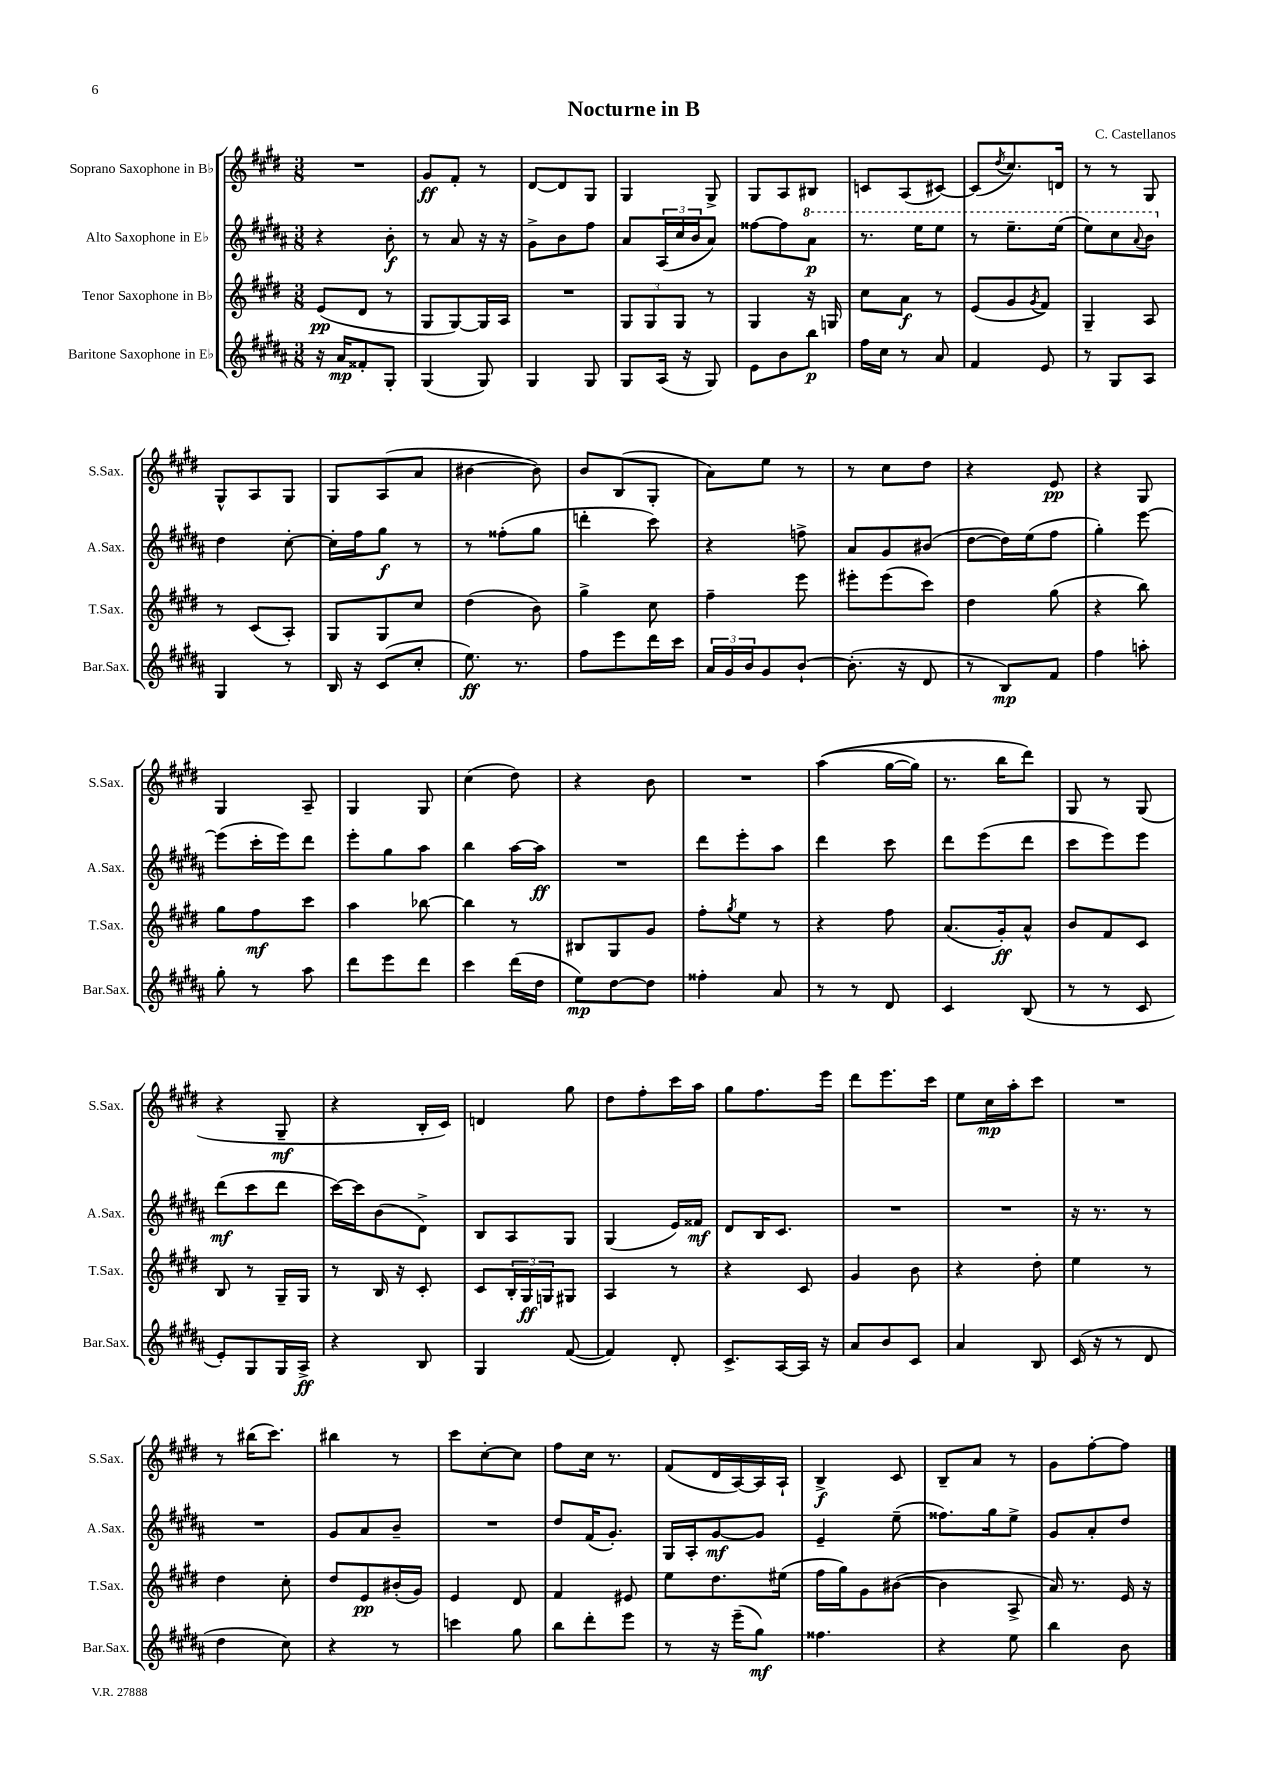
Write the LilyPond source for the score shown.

\header { title = "Nocturne in B" composer = "C. Castellanos" }
<<
\new StaffGroup <<
\new Staff = "s0" \with { instrumentName = "Soprano Saxophone in Bb" shortInstrumentName = "S.Sax." } {
    \clef treble \key e \major \numericTimeSignature \time 3/8
    R4. |
    gis'8\ff fis'8-. r8 |
    dis'8~ dis'8 gis8 |
    gis4 gis8-> |
    gis8 a8 bis8 |
    c'8 a8( cis'8~) |
    cis'8( \acciaccatura { dis''8 } cis''8.) d'16 |
    r8 r8 gis8 |
    gis8-^ a8 gis8 |
    gis8 a8( a'8 |
    bis'4~ bis'8) |
    b'8 b8( gis8-. |
    a'8) e''8 r8 |
    r8 cis''8 dis''8 |
    r4 e'8\pp |
    r4 gis8 |
    gis4 a8-- |
    gis4 gis8 |
    cis''4( dis''8) |
    r4 b'8 |
    R4. |
    a''4(\( gis''16~ gis''16) |
    r8. b''16 dis'''8\) |
    gis8 r8 gis8( |
    r4 gis8--\mf |
    r4 b16-. cis'16) |
    d'4 gis''8 |
    dis''8 fis''8-. cis'''16 a''16 |
    gis''8 fis''8. e'''16 |
    dis'''8 e'''8. cis'''16 |
    e''8 cis''16\mp a''16-. cis'''8 |
    R4. |
    r8 bis''16( cis'''8.) |
    bis''4 r8 |
    cis'''8 cis''8~-. cis''8 |
    fis''8 cis''16 r8. |
    fis'8( dis'16 a16~) a16 a16-! |
    b4->\f cis'8 |
    b8-- a'8 r8 |
    gis'8 fis''8~-. fis''8 \bar "|." |
}
\new Staff = "s1" \with { instrumentName = "Alto Saxophone in Eb" shortInstrumentName = "A.Sax." } {
    \clef treble \key b \major \numericTimeSignature \time 3/8
    r4 b'8-.\f |
    r8 ais'8 r16 r16 |
    gis'8-> b'8 fis''8 |
    ais'8 \tuplet 3/2 { ais16( cis''16 b'16 } ais'8) |
    fisis''8~ fisis''8 \ottava #1 ais''8\p |
    r8. e'''16 e'''8 |
    r8 e'''8.-- e'''16( |
    e'''8) cis'''8 \appoggiatura { ais''8 } b''8 \ottava #0 |
    dis''4 cis''8~-. |
    cis''16-. fis''16 gis''8\f r8 |
    r8 fisis''8-.( gis''8 |
    d'''4-. cis'''8) |
    r4 f''8-> |
    ais'8 gis'8 bis'8( |
    dis''8~ dis''16) e''16( fis''8 |
    gis''4-.) e'''8~ |
    e'''8( cis'''16-. e'''16) dis'''8 |
    e'''8-. gis''8 ais''8 |
    b''4 ais''16~ ais''16\ff |
    R4. |
    dis'''8 e'''8-. ais''8 |
    dis'''4 cis'''8 |
    dis'''8 e'''8( dis'''8 |
    cis'''8 e'''8) e'''8 |
    dis'''8\mf( cis'''8 dis'''8 |
    cis'''16~) cis'''16 b'8( dis'8->) |
    b8 ais8 gis8 |
    gis4( e'16) fisis'16\mf |
    dis'8 b16 cis'8. |
    R4. |
    R4. |
    r16 r8. r8 |
    R4. |
    gis'8 ais'8 b'8-- |
    R4. |
    dis''8 fis'16( gis'8.-.) |
    gis16 ais16-. gis'8~\mf gis'8 |
    e'4-- e''8--( |
    fisis''8.) gis''16 e''8-> |
    gis'8 ais'8-. dis''8 \bar "|." |
}
\new Staff = "s2" \with { instrumentName = "Tenor Saxophone in Bb" shortInstrumentName = "T.Sax." } {
    \clef treble \key e \major \numericTimeSignature \time 3/8
    e'8\pp( dis'8 r8 |
    gis8 gis8~) gis16 a16 |
    R4. |
    \tuplet 3/2 { gis8 gis8 gis8 } r8 |
    gis4 r16 g16 |
    cis''8 a'8\f r8 |
    e'8( gis'8 \acciaccatura { gis'8 } fis'8) |
    gis4-- a8 |
    r8 cis'8( a8-.) |
    gis8 gis8 cis''8 |
    dis''4( b'8) |
    gis''4-> cis''8 |
    fis''4-- e'''8 |
    eis'''8-. eis'''8( cis'''8) |
    dis''4 gis''8( |
    r4 b''8) |
    gis''8 fis''8\mf cis'''8 |
    a''4 bes''8~ |
    bes''4 r8 |
    bis8 gis8 gis'8 |
    fis''8-. \acciaccatura { gis''8 } e''8 r8 |
    r4 fis''8 |
    a'8.( gis'16-.\ff) a'8-^ |
    b'8 fis'8 cis'8 |
    b8 r8 gis16-- gis16 |
    r8 b16 r16 cis'8-. |
    cis'8 \tuplet 3/2 { b16-. gis16\ff g16 } gis8 |
    a4 r8 |
    r4 cis'8 |
    gis'4 b'8 |
    r4 dis''8-. |
    e''4 r8 |
    dis''4 cis''8-. |
    dis''8 e'8\pp bis'16-.( gis'16) |
    e'4 dis'8 |
    fis'4 eis'8 |
    e''8 dis''8. eis''16( |
    fis''16 gis''16) gis'8 bis'8~( |
    bis'4 a8-> |
    a'16) r8. e'16 r16 \bar "|." |
}
\new Staff = "s3" \with { instrumentName = "Baritone Saxophone in Eb" shortInstrumentName = "Bar.Sax." } {
    \clef treble \key b \major \numericTimeSignature \time 3/8
    r16 ais'16\mp fisis'8-. gis8-. |
    gis4( gis8) |
    gis4 gis8 |
    gis8 ais16( r16 gis8) |
    e'8 b'8 b''8\p |
    fis''16 cis''16 r8 ais'8 |
    fis'4 e'8 |
    r8 gis8 ais8 |
    gis4 r8 |
    b16 r16 cis'8( cis''8-. |
    e''8.\ff) r8. |
    fis''8 e'''8 dis'''16 cis'''16 |
    \tuplet 3/2 { ais'16 gis'16 b'16 } gis'8 b'8~-! |
    b'8.-.( r16 dis'8 |
    r8 b8\mp) fis'8 |
    fis''4 a''8-. |
    gis''8-. r8 ais''8 |
    dis'''8 e'''8 dis'''8 |
    cis'''4 dis'''16( dis''16 |
    e''8\mp) dis''8~ dis''8 |
    fisis''4-. ais'8 |
    r8 r8 dis'8 |
    cis'4 b8( |
    r8 r8 cis'8 |
    e'8-.) gis8 gis16 ais16->\ff |
    r4 b8 |
    gis4 fis'8~( |
    fis'4) dis'8-. |
    cis'8.-> ais16~ ais16 r16 |
    ais'8 b'8 cis'8 |
    ais'4 b8 |
    cis'16( r16 r8 dis'8 |
    dis''4 cis''8) |
    r4 r8 |
    c'''4 gis''8 |
    b''8 dis'''8-. e'''8 |
    r8 r16 e'''16--( gis''8\mf) |
    fisis''4. |
    r4 e''8 |
    b''4 b'8 \bar "|." |
}
>>
>>
\layout { \context { \Score \remove "Bar_number_engraver" } }
